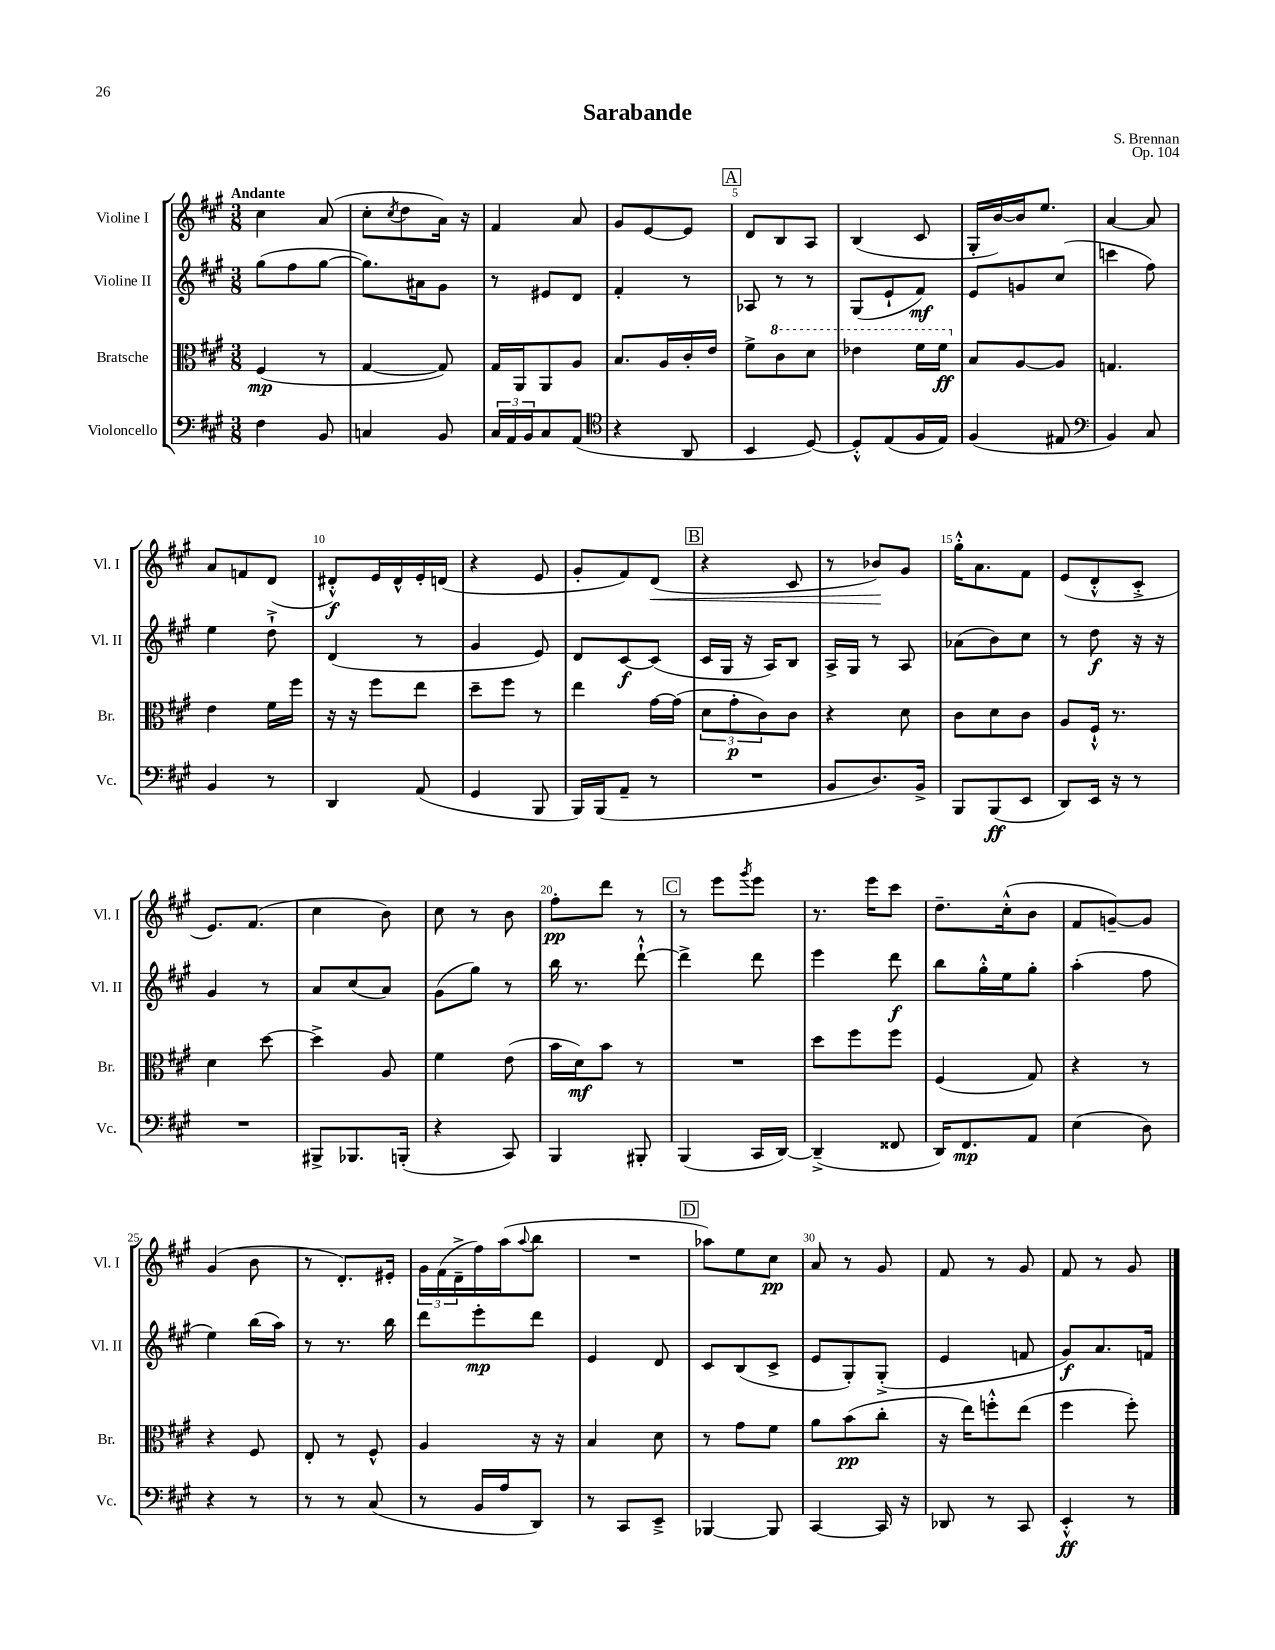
\header { title = "Sarabande" composer = "S. Brennan" opus = "Op. 104" }
<<
\new StaffGroup <<
\new Staff = "s0" \with { instrumentName = "Violine I" shortInstrumentName = "Vl. I" } {
    \clef treble \key a \major \numericTimeSignature \time 3/8 \tempo "Andante"
    cis''4 a'8( |
    cis''8-. \acciaccatura { cis''8 } d''8 a'16) r16 |
    fis'4 a'8 |
    gis'8 e'8~ e'8 |
    \mark \markup { \box "A" } d'8 b8 a8 |
    b4( cis'8 |
    gis16-. b'16~) b'16 e''8. |
    a'4~ a'8 |
    a'8 f'8 d'8( |
    dis'8-.-^\f) e'16 dis'16-^ e'16-. d'16( |
    r4 e'8 |
    gis'8-. fis'8) d'8\<( |
    \mark \markup { \box "B" } r4 cis'8 |
    r8 bes'8\!) gis'8 |
    gis''16-.-^ a'8. fis'8 |
    e'8( d'8-.-^ cis'8-.-> |
    e'8.) fis'8.( |
    cis''4 b'8) |
    cis''8 r8 b'8 |
    fis''8-.\pp d'''8 r8 |
    \mark \markup { \box "C" } r8 e'''8 \acciaccatura { gis'''8 } e'''8 |
    r8. e'''16 cis'''8 |
    d''8.-- cis''16-.-^( b'8 |
    fis'8 g'8~--) g'8 |
    gis'4( b'8 |
    r8 d'8.-.) eis'16-. |
    \tuplet 3/2 { gis'16 fis'16( d'16---> } fis''16) a''16( \appoggiatura { a''8 } b''8 |
    R4. |
    \mark \markup { \box "D" } aes''8) e''8 cis''8\pp |
    a'8 r8 gis'8 |
    fis'8 r8 gis'8 |
    fis'8 r8 gis'8 \bar "|." |
}
\new Staff = "s1" \with { instrumentName = "Violine II" shortInstrumentName = "Vl. II" } {
    \clef treble \key a \major \numericTimeSignature \time 3/8
    gis''8( fis''8 gis''8~ |
    gis''8.) ais'16 gis'8 |
    r8 eis'8 d'8 |
    fis'4-. r8 |
    \mark \markup { \box "A" } aes8 r8 r8 |
    gis8( e'8-! fis'8\mf) |
    e'8 g'8 cis''8( |
    c'''4 fis''8) |
    e''4 d''8-!-> |
    d'4( r8 |
    gis'4 e'8) |
    d'8 cis'8~\f cis'8( |
    \mark \markup { \box "B" } cis'16 gis16 r16 a16) b8 |
    a16-> gis16 r8 a8 |
    aes'8( b'8) cis''8 |
    r8 d''8\f r16 r16 |
    gis'4 r8 |
    a'8 cis''8( a'8) |
    gis'8( gis''8) r8 |
    b''16 r8. d'''8~-!-^ |
    \mark \markup { \box "C" } d'''4-> d'''8 |
    e'''4 d'''8\f |
    b''8 gis''16-.-^ e''16 gis''8-. |
    a''4-.( fis''8 |
    e''4) b''16( a''16) |
    r8 r8. b''16 |
    d'''8 e'''8-.\mp d'''8 |
    e'4 d'8 |
    \mark \markup { \box "D" } cis'8 b8( cis'8-> |
    e'8 gis8-.) gis8-.->( |
    e'4 f'8 |
    gis'8\f) a'8. f'16 \bar "|." |
}
\new Staff = "s2" \with { instrumentName = "Bratsche" shortInstrumentName = "Br." } {
    \clef alto \key a \major \numericTimeSignature \time 3/8
    fis4\mp( r8 |
    gis4~ gis8) |
    gis16 a,16 a,8 a8 |
    b8. a16 cis'16-. e'16 |
    \mark \markup { \box "A" } fis'8-> \ottava #1 cis''8 d''8 |
    ees''4 fis''16 fis''16\ff \ottava #0 |
    b8 a8~ a8 |
    g4. |
    e'4 fis'16 fis''16 |
    r16 r16 fis''8 e''8 |
    d''8-- fis''8 r8 |
    e''4 gis'16~ gis'16( |
    \mark \markup { \box "B" } \tuplet 3/2 { d'8 gis'8-.\p cis'8) } cis'8 |
    r4 d'8 |
    cis'8 d'8 cis'8 |
    a8 fis16-!-^ r8. |
    d'4 d''8~ |
    d''4-> a8 |
    fis'4 e'8( |
    b'16 d'16\mf) b'8 r8 |
    \mark \markup { \box "C" } R4. |
    d''8 fis''8 fis''8 |
    fis4( gis8) |
    r4 r8 |
    r4 fis8 |
    e8-. r8 fis8-^ |
    a4 r16 r16 |
    b4 d'8 |
    \mark \markup { \box "D" } r8 gis'8 fis'8 |
    a'8 b'8\pp( cis''8-. |
    r16 e''16) f''8-.-^ e''8( |
    fis''4 fis''8-.) \bar "|." |
}
\new Staff = "s3" \with { instrumentName = "Violoncello" shortInstrumentName = "Vc." } {
    \clef bass \key a \major \numericTimeSignature \time 3/8
    fis4 b,8 |
    c4 b,8 |
    \tuplet 3/2 { cis16 a,16 b,16 } cis8 a,8( |
    \clef tenor r4 a,8 |
    \mark \markup { \box "A" } b,4 d8~) |
    d8-.-^ e8( fis16 e16) |
    fis4( eis8 |
    \clef bass b,4) cis8 |
    b,4 r8 |
    d,4 a,8( |
    gis,4 b,,8 |
    b,,16) b,,16( a,8-- r8 |
    \mark \markup { \box "B" } R4. |
    b,8 d8.) b,16-> |
    b,,8 b,,8\ff( e,8 |
    d,8) e,16 r16 r8 |
    R4. |
    bis,,8-> bes,,8. b,,16-.( |
    r4 cis,8) |
    b,,4 bis,,8-. |
    \mark \markup { \box "C" } b,,4( cis,16 d,16~) |
    d,4--->( fisis,8 |
    d,16) fis,8.\mp a,8 |
    e4( d8) |
    r4 r8 |
    r8 r8 cis8( |
    r8 b,16 a16 d,8) |
    r8 cis,8 e,8---> |
    \mark \markup { \box "D" } bes,,4~ bes,,8 |
    cis,4~ cis,16 r16 |
    des,8 r8 cis,8 |
    e,4-.-^\ff r8 \bar "|." |
}
>>
>>
\layout { \context { \Score \override BarNumber.break-visibility = ##(#f #t #t) barNumberVisibility = #(every-nth-bar-number-visible 5) } }
